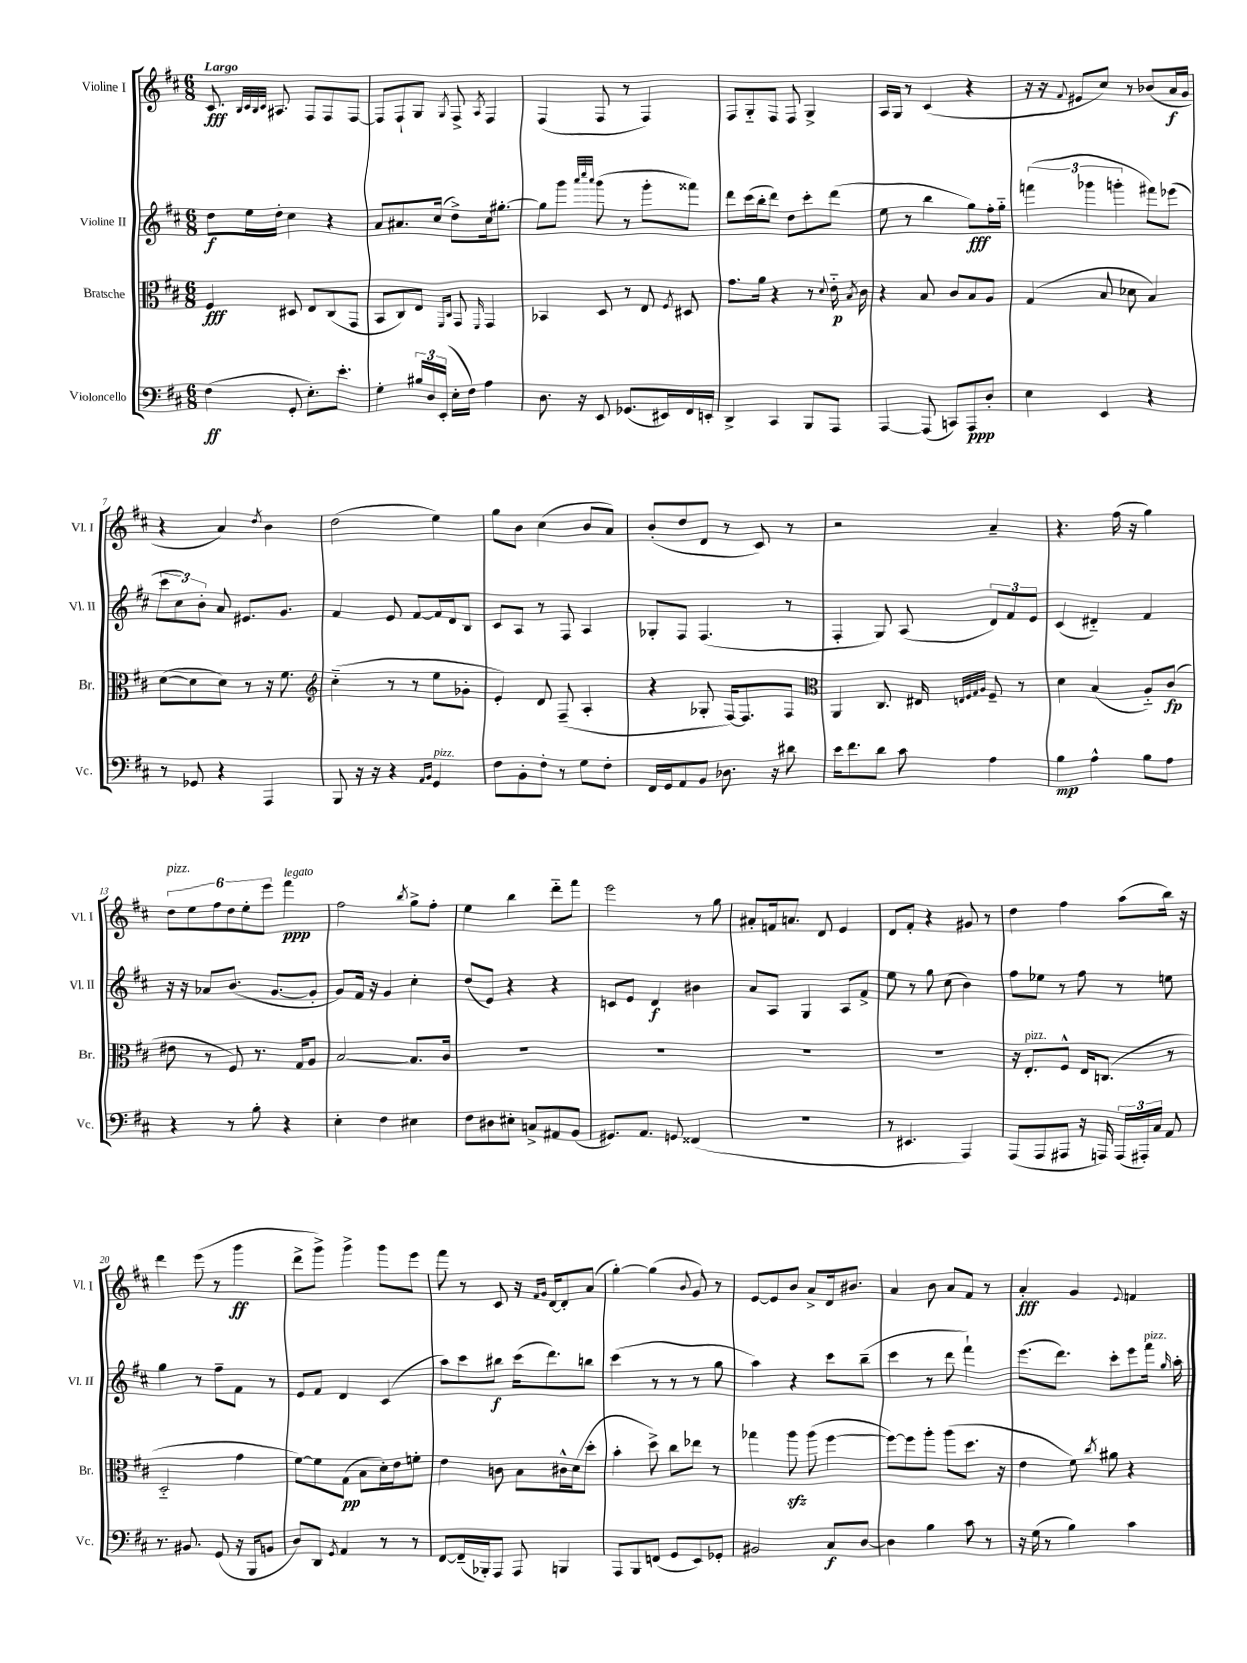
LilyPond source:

<<
\new StaffGroup <<
\new Staff = "s0" \with { instrumentName = "Violine I" shortInstrumentName = "Vl. I" } {
    \clef treble \key d \major \numericTimeSignature \time 6/8 \tempo "Largo"
    \autoBeamOff cis'8.\fff \grace { b32[ cis'32 b32 cis'32] } ais8. fis8[ fis8 fis8]~ |
    fis8[ fis8-! g8] \acciaccatura { g8 } fis8-> \acciaccatura { a8 } fis4 |
    fis4( fis8 r8 fis4) |
    fis8[ g8-_ fis8] fis8 g4-> |
    a16[ g16] r8 cis'4( r4 |
    r16 r16 \appoggiatura { fis'8 } eis'8[ cis''8]) r8 bes'8[( a'16\f g'16] |
    r4 a'4) \acciaccatura { d''8 } b'4 |
    d''2( e''4) |
    g''8[ b'8] cis''4( b'8[ a'8]) |
    b'8[-.( d''8 d'8] r8 cis'8) r8 |
    r2 a'4-- |
    r4. fis''16( r16 g''4) |
    \tuplet 6/4 { d''8[^\markup { \italic "pizz." } e''8 fis''8 d''8 e''8-. e'''8] } fis'''4\ppp^\markup { \italic "legato" } |
    fis''2 \acciaccatura { b''8 } g''8[-> fis''8]-. |
    e''4 b''4 d'''8[-_ fis'''8] |
    e'''2 r8 g''8 |
    ais'8[-. f'16 a'8.] d'8 e'4 |
    d'8[ fis'8]-. r4 gis'8 r8 |
    d''4 fis''4 a''8[( b''16]) r16 |
    d'''4 e'''8( r8 g'''4\ff |
    d'''8[-> g'''8]->) g'''4-> g'''8[ e'''8] |
    fis'''8 r8 cis'8 r16 \grace { fis'16[ g'16] } d'16[~ d'8-. a'8]( |
    g''4~-.) g''4( \appoggiatura { b'8 } g'8) r8 |
    e'8[~ e'8 b'8] a'8[-> d'16 bis'8.] |
    a'4 b'8 a'8[ fis'8] r8 |
    a'4-.\fff g'4 \appoggiatura { e'8 } f'4 \bar "|." |
}
\new Staff = "s1" \with { instrumentName = "Violine II" shortInstrumentName = "Vl. II" } {
    \clef treble \key d \major \numericTimeSignature \time 6/8
    \autoBeamOff d''8[\f e''16 d''16]-. cis''4 r4 |
    a'8[ ais'8. cis''16]( d''8[->) cis''16 gis''8.]~-. |
    gis''8[ g'''8] \grace { a'''32[ cis''''32 a'''32] } g'''8( r8 g'''8[-. fisis'''8]) |
    d'''8[ cis'''16( b''16-. d'''8]) d''8[ cis'''8-. d'''8]( |
    e''8 r8 b''4 g''8[\fff) fis''16-. g''16]-_ |
    \tuplet 3/2 { f'''4( ges'''4 g'''4-. } fis'''8[) ees'''8]( |
    \tuplet 3/2 { cis'''8[ cis''8) b'8]-. } a'8 eis'8.[ g'8.] |
    fis'4 e'8 fis'8[~ fis'16 d'16 b8] |
    cis'8[ a8] r8 fis8 a4 |
    ges8[-. fis8] fis4.( r8 |
    fis4-. g8) a8( \tuplet 3/2 { d'8[) fis'8 e'8] } |
    cis'4( dis'4-_) fis'4 |
    r16 r16 aes'8[ b'8.]( g'8.[~ g'8]-. |
    g'8[) fis'16] r16 g'4 cis''4-. |
    d''8[( e'8]) r4 r4 |
    c'8[ e'8] d'4\f bis'4 |
    a'8[ a8] g4 a8[ fis'8]-> |
    e''8 r8 g''8 cis''8( b'4) |
    fis''8[ ees''8] r8 fis''8 r8 e''8 |
    g''4 r8 fis''8[-- fis'8] r8 |
    e'8[ fis'8] d'4 cis'4( |
    a''8[) cis'''8 bis''8]\f cis'''16[( d'''8.) b''8] |
    cis'''4( r8 r8 r8 g''8 |
    a''4) r4 cis'''8[ b''8]--( |
    cis'''4 r8 d'''8 fis'''4-!) |
    e'''8.[( d'''8.]) cis'''8[-. e'''8 fis'''16]^\markup { \italic "pizz." } \grace { g''16 } a''16-. \bar "|." |
}
\new Staff = "s2" \with { instrumentName = "Bratsche" shortInstrumentName = "Br." } {
    \clef alto \key d \major \numericTimeSignature \time 6/8
    \autoBeamOff fis4\fff dis8 e8[ cis8( g,8] |
    b,8[ cis8) e8] \grace { fis,16[ cis16] } g,8 \grace { fis,16 } g,4 |
    bes,4 d8 r8 e8 \acciaccatura { fis8 } dis8 |
    g'8.[ a'16] r4 r8 \appoggiatura { d'8 } e'16-_\p \acciaccatura { b8 } cis'16 |
    r4 b8 cis'8[ b8 a8] |
    g4( b8 des'8 b4) |
    d'8[~( d'8 d'8]) r8 r16 fis'8. |
    \clef treble cis''4-_( r8 r8 e''8[ ges'8]-. |
    e'4-.) d'8 fis8--( a4-. |
    r4 ges8-. fis16[~) fis8. fis8] |
    \clef alto a,4 cis8. eis16 \grace { e32[ fis32 g32 a32] } fis8-- r8 |
    d'4 b4( a8[-_) cis'8]\fp( |
    eis'8 r8 fis8) r8. g16[ a8] |
    b2~ b8.[ cis'16] |
    R2. |
    R2. |
    R2. |
    R2. |
    r16 e8.[-.^\markup { \italic "pizz." } fis8]-^ e16[ c8.]( r8 |
    d2-_ g'4 |
    fis'8[~) fis'8 g8]\pp( b8[ d'16-.) e'16 f'8]-. |
    e'4 c'8 b8[ cis'16-^ d'16( d''8]-. |
    b'4-. d''8->) cis''8[ ees''8] r8 |
    ges''4 a''8\sfz a''8( fis''4~ |
    fis''8[~) fis''8 a''8]-. a''8[( d''8.] r16 |
    e'4 fis'8) \acciaccatura { cis''8 } ais'8 r4 \bar "|." |
}
\new Staff = "s3" \with { instrumentName = "Violoncello" shortInstrumentName = "Vc." } {
    \clef bass \key d \major \numericTimeSignature \time 6/8
    \autoBeamOff fis4\ff( g,8-. e8.[-.) e'8.]-. |
    g4-. \tuplet 3/2 { bis16[ d16 e,16]-.( } e16[-. fis16]) a4 |
    d8. r16 e,8 ges,8.[( eis,16) fis,16 e,16]-. |
    d,4-> cis,4 b,,8[ a,,8] |
    a,,4~ a,,8( c,8[) a,,8\ppp d8]-. |
    e4 e,4 r4 |
    r8 ges,8 r4 a,,4 |
    b,,8 r16 r16 r4 \grace { a,16[ b,16] } g,4^\markup { \italic "pizz." } |
    fis8[ b,8-. fis8]-. r8 g8[ fis8]-. |
    fis,16[ g,16 a,8 b,8] des8. r16 dis'8 |
    e'16[ fis'8. d'8] cis'8 a4 |
    b4\mp a4-^ b8[ a8] |
    r4 r8 b8-. r4 |
    e4-. fis4 eis4 |
    fis8[ dis8 eis8]-. c8[-> ais,8 b,8]( |
    gis,8.[) a,8.] g,8 fisis,4( |
    R2. |
    r8 eis,4. a,,4) |
    a,,8[( a,,8 ais,,8] r16 a,,16) \tuplet 3/2 { a,,16[( ais,,16-.) cis16] } a,8 |
    r8. bis,8. g,8( r16 b,,16[ b,8] |
    d8[) d,8] \acciaccatura { g,8 } a,4 r8 r8 |
    fis,8[~ fis,16--( bes,,16-.) a,,8] a,,8 b,,4 |
    a,,8[ b,,8 f,8]( g,8[ e,8) ges,8]-. |
    bis,2 cis8[\f d8]~ |
    d4 b4 cis'8 r8 |
    r16 g16( r8 b4) cis'4 \bar "|." |
}
>>
>>
